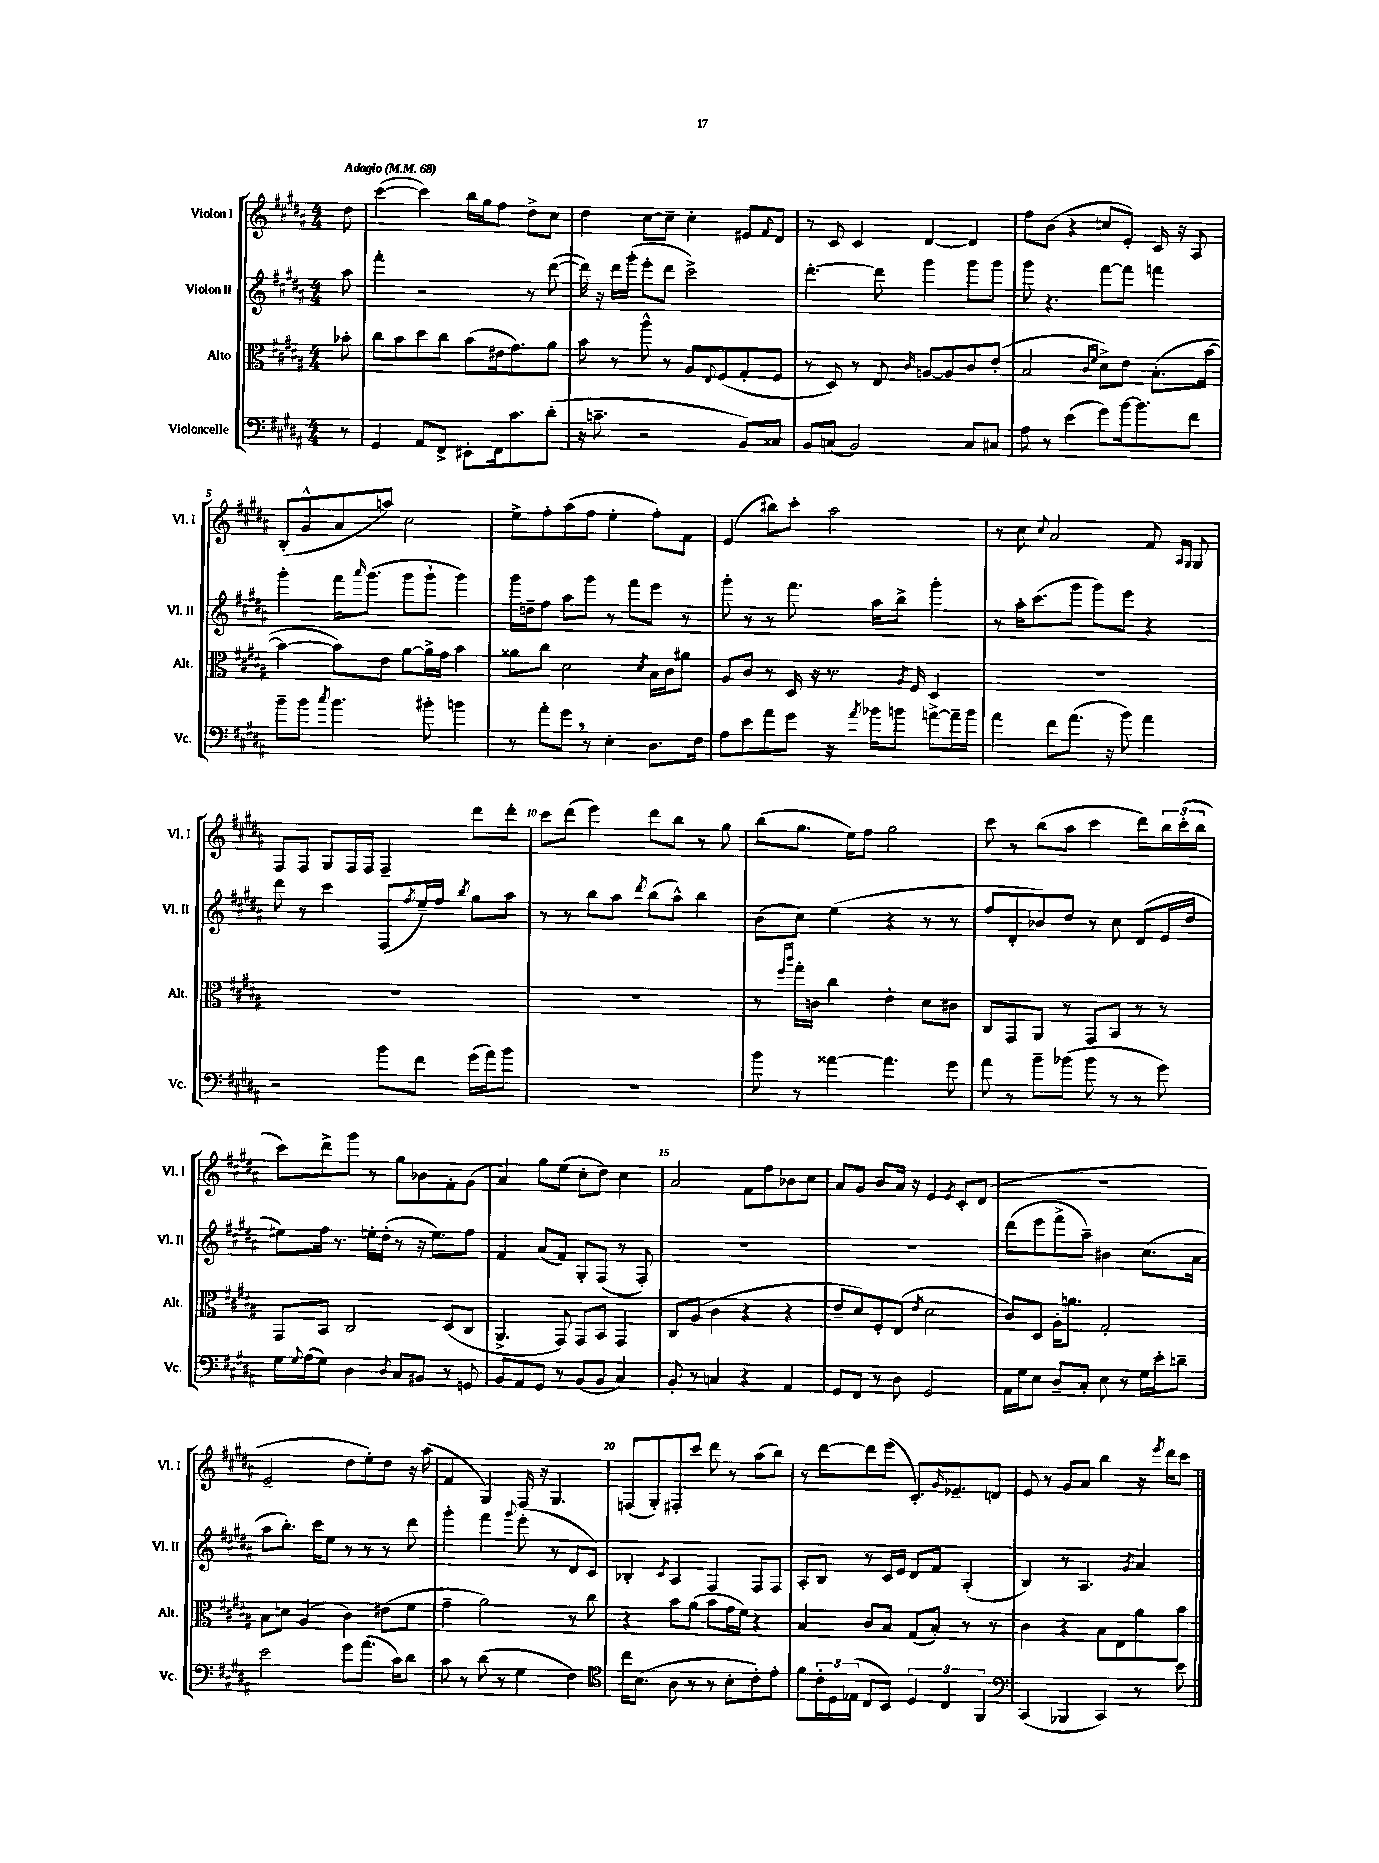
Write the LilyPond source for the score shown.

<<
\new StaffGroup <<
\new Staff = "s0" \with { instrumentName = "Violon I" shortInstrumentName = "Vl. I" } {
    \clef treble \key b \major \numericTimeSignature \time 4/4 \partial 8 \tempo "Adagio" 4 = 68
    dis''8 |
    cis'''4~( cis'''4) b''16 gis''16 fis''8 dis''8-> cis''8 |
    dis''4 cis''8~ cis''8-- cis''4-. eis'8 \appoggiatura { fis'8 } dis'8 |
    r8 cis'8 cis'4 dis'4~ dis'4 |
    fis''8 b'8( r4 c''8 e'8-.) cis'16 r16 ais8 |
    b8-.( gis'8-^ ais'8 a''8) cis''2 |
    e''8-> fis''8-. ais''8( fis''8 e''4-. fis''8-.) fis'8 |
    e'4( bis''8) cis'''8-. ais''2 |
    r8 cis''8 \appoggiatura { cis''8 } ais'2 fis'8 \grace { ais16 gis16 } gis8 |
    fis8 fis8 gis8 fis16 fis16 fis4-- dis'''8 dis'''8-. |
    cis'''8 dis'''8( e'''4) dis'''8 b''8 r8 gis''8 |
    b''8( gis''8. e''16) fis''8 gis''2 |
    cis'''8 r8 b''8( ais''8 cis'''4 dis'''8) \tuplet 3/2 { b''16 cis'''16-.( b''16 } |
    cis'''8) dis'''8-> gis'''8 r8 gis''8 bes'8 fis'8-. gis'8( |
    ais'4) gis''8 e''8( cis''8-. dis''8) cis''4 |
    ais'2 fis'8 fis''8 bes'8 cis''8 |
    ais'8 gis'8 b'8 ais'16 r16 e'4 \acciaccatura { e'8 } cis'8-. dis'8( |
    R1 |
    e'2-- dis''8 e''8-.) dis''8 r16 ais''16( |
    fis'4 gis4) fis16 r16 gis4. |
    f8( gis8-.) fis8-. cis'''8 dis'''8 r8 ais''8( b''8) |
    r8 dis'''8~ dis'''8 e'''8( cis'8.-.) \grace { gis'16 } ees'8.-- d'8 |
    e'8 r8 gis'8 ais'8 b''4 r16 \acciaccatura { e'''8 } dis'''16 cis'''8 \bar "|." |
}
\new Staff = "s1" \with { instrumentName = "Violon II" shortInstrumentName = "Vl. II" } {
    \clef treble \key b \major \numericTimeSignature \time 4/4 \partial 8
    ais''8 |
    fis'''4-. r2 r8 dis'''8~( |
    dis'''16) r16 dis'''16 gis'''16-.( e'''8-. dis'''8 cis'''2->) |
    dis'''4.~-. dis'''8 gis'''4 gis'''8 gis'''8 |
    gis'''8 r4. fis'''8~ fis'''8 f'''4 |
    gis'''4-. fis'''16 \grace { ais'''16 } gis'''8.( gis'''8 gis'''8-! gis'''4) |
    gis'''16 d''16-- fis''8 ais''8 gis'''8 r8 fis'''8 e'''8 r8 |
    gis'''8-. r8 r8 fis'''8. ais''16 b''8-> gis'''4-. |
    r8 ais''16-. cis'''8.( gis'''8 gis'''8) e'''8 r4 |
    dis'''8 r8 cis'''4 fis8( \acciaccatura { fis''8 } e''16--) fis''16 \acciaccatura { b''8 } gis''8 ais''8 |
    r8 r8 b''8 ais''8 \acciaccatura { dis'''8 } b''8( ais''8-^) b''4 |
    b'8( cis''8) e''4( r4 r8 r8 |
    fis''8 dis'8-. bes'8) dis''8 r8 cis''8 dis'8( e'16 dis''16 |
    eis''8) fis''16 r8. e''16-. dis''16-.( r8 r16 e''8.) fis''8 |
    fis'4 ais'8( fis'8) gis8-. fis8( r8 fis8-.) |
    R1 |
    R1 |
    dis'''8( e'''8 fis'''8-> ais''8--) bis'4 cis''8.( ais'16 |
    ais''8 b''8.-.) cis'''16 e''8 r8 r8 r8 dis'''8 |
    gis'''4-. fis'''4 \appoggiatura { gis'''8 } e'''8-.( r8 dis'8 cis'8) |
    bes4-. \acciaccatura { cis'8 } ais4 fis4 fis8 fis8 |
    ais8-. b8 r8 cis'16 e'16 dis'8 fis'8 ais4-.( |
    b4) r8 ais4. \acciaccatura { gis'8 } ais'4 \bar "|." |
}
\new Staff = "s2" \with { instrumentName = "Alto" shortInstrumentName = "Alt." } {
    \clef alto \key b \major \numericTimeSignature \time 4/4 \partial 8
    bes'8-. |
    cis''8 b'8 dis''8 cis''8 b'8( eis'16 gis'8.) ais'8 |
    b'8 r8 ais''8-^ r8 ais8 \appoggiatura { e8 } fis8( gis8-. fis8 |
    r8 dis8) r8 e8 \grace { cis'16 } a8~ a8 cis'8 e'8-.( |
    b2 \grace { cis'16 fis'16 } dis'8->) e'8 b8.-.( b'16~ |
    b'4~ b'8) e'8 ais'8~ ais'16-> gis'16 b'4 |
    aisis'8 cis''8 dis'2 \acciaccatura { dis'8 } b16 cis'16 ais'8 |
    ais8 cis'8 r8 dis16 r16 r8. \acciaccatura { ais8 } fis16 dis4 |
    R1 |
    R1 |
    R1 |
    r8 \grace { fis''16 cis'''16 } gis''16-. c'16 cis''4 e'4-. dis'8 cis'8 |
    cis8 gis,8 ais,8 r8 gis,8 b,8 r8 r8 |
    gis,8 b,8 cis2 dis8( cis8 |
    ais,4.-> gis,8) gis,8 b,8 gis,4 |
    cis8 ais8( cis'4 r4 r4 |
    e'8-- dis'8) fis8-. e8( \acciaccatura { e'8 } dis'2 |
    cis'8) dis8 ais16-. a'8. gis2-. |
    b8 d'8 ais4( cis'4) eis'8( fis'8 |
    gis'4-- ais'2) r8 cis''8 |
    r4 b'8 ais'8( b'8 gis'16 fis'16) r4 |
    b4 cis'8 b8 gis8( b8-.) r8 r8 |
    cis'4 r4 b8 e8 ais'8 b'8 \bar "|." |
}
\new Staff = "s3" \with { instrumentName = "Violoncelle" shortInstrumentName = "Vc." } {
    \clef bass \key b \major \numericTimeSignature \time 4/4 \partial 8
    r8 |
    gis,4 ais,8 fis,8-> eis,8-. fis,16 cis'8. dis'8-.( |
    r16 c'8.-- r2 b,8) cisis8 |
    b,8 c8( b,2) c8 cis8 |
    ais8 r8 e'4( gis'8) b'16~ b'8. fis'8 |
    b'8-- b'8 \acciaccatura { cis''8 } b'4. bis'8-. b'4 |
    r8 ais'8-. gis'8 \breathe r8 e4-. dis8. fis16 |
    ais8 e'8 ais'8 gis'8 r16 \acciaccatura { ais'8 } bes'16 b'8 a'8~-> a'16-- b'16 |
    ais'4 fis'8 ais'8.( r16 b'8) ais'4 |
    r2 b'8 fis'8 gis'16( ais'16) b'8 |
    R1 |
    b'8 r8 aisis'4~ aisis'4. gis'8 |
    ais'8 r8 b'8-- bes'8( bes'8 r8 r8 gis'8) |
    gis16 \appoggiatura { gis8 } ais16( gis8) dis4 \acciaccatura { dis8 } cis8 bis,8 r8 g,8 |
    b,8 ais,8 gis,8 r8 b,8( b,8 cis4) |
    b,8-. r8 c4 r4 ais,4 |
    gis,8 fis,8 r8 dis8 gis,2 |
    ais,16 gis16 e8 dis8-- cis8-. e8 r8 gis16 e'16-. d'8-- |
    e'2 gis'8 ais'8.( cis'16) dis'8 |
    cis'8 r8 dis'8( r8 gis4 fis4) |
    \clef tenor cis''16 b8.( ais8 r8 r8 b8-. cis'8-.) e'8-. |
    fis'8 \tuplet 3/2 { cis'16-. dis16 ees16( } cis8 b,8) \tuplet 3/2 { dis4 cis4 fis,4 } |
    \clef bass cis,4( bes,,4 cis,4) r8 e'8 \bar "|." |
}
>>
>>
\layout { \context { \Score \override BarNumber.break-visibility = ##(#f #t #t) barNumberVisibility = #(every-nth-bar-number-visible 5) } }
